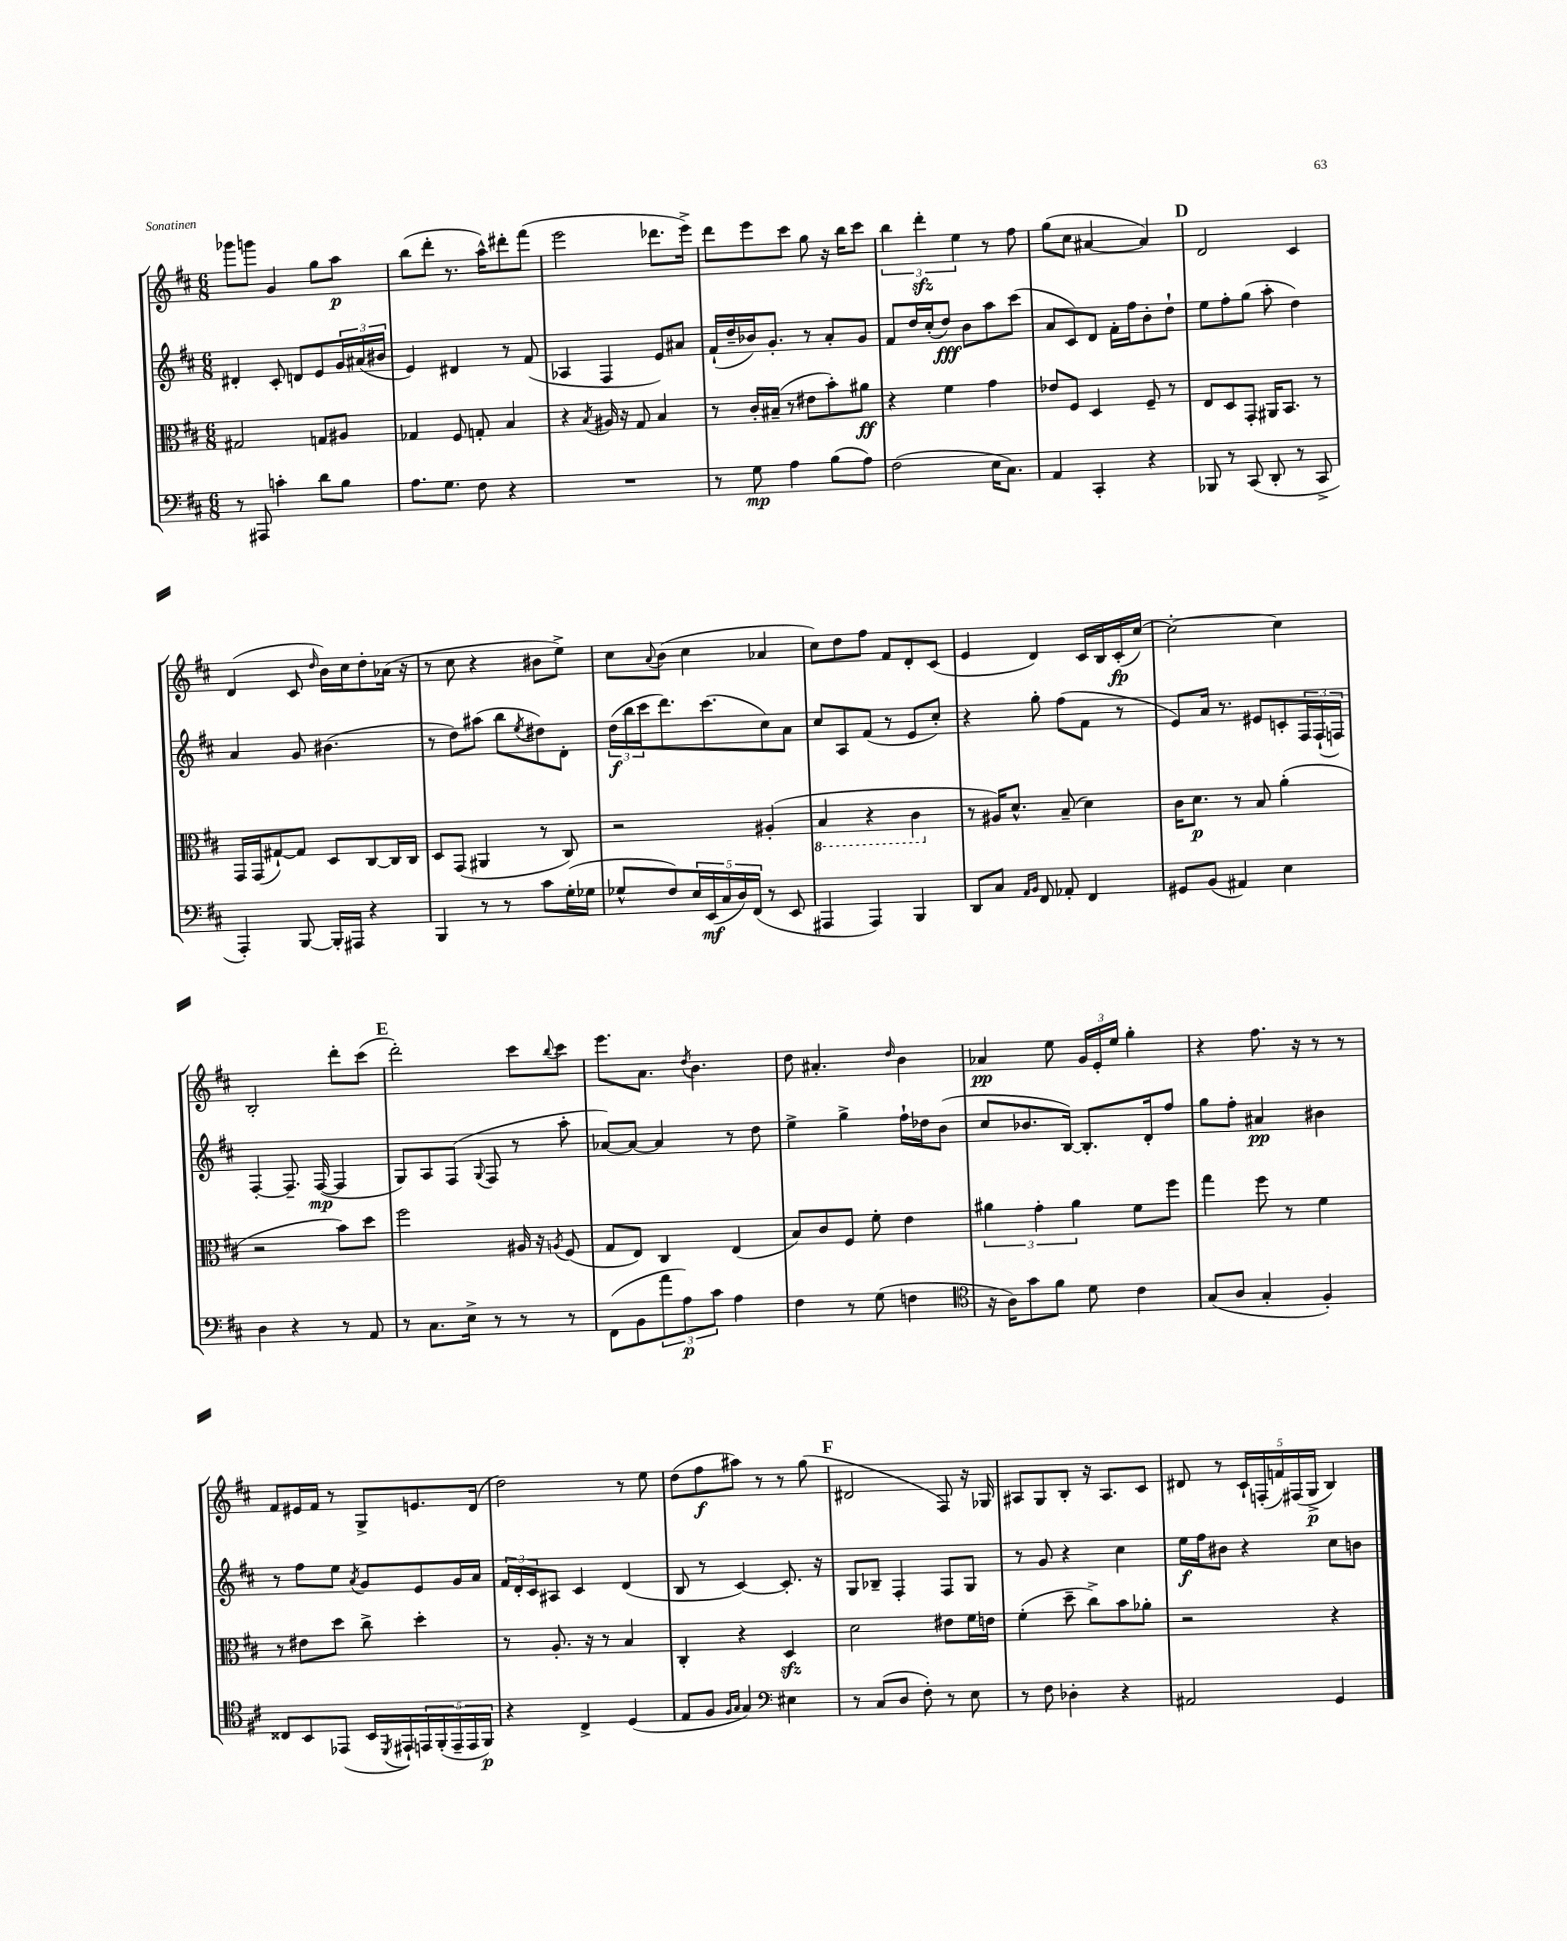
<<
\new StaffGroup <<
\new Staff = "s0" {
    \clef treble \key d \major \numericTimeSignature \time 6/8
    ges'''8 g'''8 g'4 g''8 a''8\p |
    b''8( d'''8-. r8. a''16-^) dis'''8-. fis'''8( |
    e'''2 des'''8. e'''16->) |
    d'''8 e'''8 cis'''8 g''8 r16 b''16 cis'''8 |
    \tuplet 3/2 { b''4 d'''4-.\sfz e''4 } r8 fis''8 |
    g''8( cis''8 ais'4~ ais'4) |
    \mark \markup { \bold "D" } d'2 cis'4 |
    d'4( cis'8 \grace { d''16 } b'16) cis''16 d''8-. aes'16( r16 |
    r8 cis''8 r4 bis'8 e''8->) |
    cis''8 \appoggiatura { a'8 } b'8( cis''4 aes'4 |
    cis''8) d''8 fis''8 fis'8 d'8-. cis'8( |
    e'4 d'4) cis'16 b16 cis'16-.\fp( cis''16~) |
    cis''2~-. cis''4 |
    b2-. d'''8-. cis'''8( |
    \mark \markup { \bold "E" } d'''2-.) cis'''8 \appoggiatura { b''8 } cis'''8 |
    e'''8. a'8. \acciaccatura { d''8 } b'4. |
    d''8 ais'4.-. \grace { d''16 } b'4 |
    aes'4\pp e''8 \tuplet 3/2 { g'16 e'16-. e''16 } g''4-. |
    r4 fis''8. r16 r8 r8 |
    fis'8 eis'16 fis'16 r8 g8-> e'8. d'16( |
    d''2) r8 e''8 |
    d''8( fis''8\f ais''8) r8 r8 g''8( |
    \mark \markup { \bold "F" } dis'2 fis8) r16 ges16 |
    ais8 g8 b8-. r16 ais8. cis'8 |
    dis'8 r8 \tuplet 5/4 { cis'16-! f16-.( f'16) fis16( g16->\p } b4) \bar "|." |
}
\new Staff = "s1" {
    \clef treble \key d \major \numericTimeSignature \time 6/8
    dis'4-. cis'8-. d'8 e'8 \tuplet 3/2 { g'16 ais'16( bis'16 } |
    e'4) dis'4 r8 fis'8( |
    aes4 fis4 e'8) ais'8 |
    fis'16-!( d''16-- bes'16) g'8.-. r8 a'8-. g'8 |
    fis'8 d''16 cis''16-.( d''8\fff) b'8 a''8 cis'''8( |
    a'8 cis'8) d'8 fis'16-. fis''16 b'8-. d''8-! |
    \mark \markup { \bold "D" } e''8 fis''8-. g''8( a''8-. d''4) |
    a'4 g'8 bis'4.( |
    r8 d''8) ais''8( b''8 \acciaccatura { e''8 } dis''8) d'8-. |
    \tuplet 3/2 { d''16\f( b''16 cis'''16 } d'''8.) cis'''8.( cis''8) a'8 |
    cis''8 a8 fis'8( r8 e'8 cis''8-.) |
    r4 g''8-. fis''8( fis'8 r8 |
    e'8) a'16 r8. eis'8 c'8-. \tuplet 3/2 { fis16 fis16-!( f16) } |
    fis4~-. fis8.-- fis16~\mp( fis4 |
    \mark \markup { \bold "E" } g8) a8 fis8( \appoggiatura { g8 } fis8 r8 a''8-. |
    aes'8~) aes'8~ aes'4 r8 d''8 |
    e''4-> g''4-> fis''16-! des''16 b'8( |
    cis''8 bes'8. b16~) b8.-. d'16-. fis''8 |
    g''8 fis''8-. ais'4\pp bis'4 |
    r8 fis''8 e''8 \acciaccatura { a'8 } g'8 e'8 g'16 a'16 |
    \tuplet 3/2 { fis'16 d'16-. cis'16 } ais8 cis'4 d'4( |
    b8 r8 cis'4~) cis'8.-. r16 |
    \mark \markup { \bold "F" } g8 bes8-- fis4-. fis8 g8 |
    r8 g'8 r4 cis''4 |
    e''16\f fis''16 bis'8 r4 cis''8 b'8 \bar "|." |
}
\new Staff = "s2" {
    \clef alto \key d \major \numericTimeSignature \time 6/8
    gis2 g8 ais8 |
    ges4 fis8 g8-. b4 |
    r4 \acciaccatura { b8 } ais16 r16 g8 b4 |
    r8 cis'16-. bis16--( r8 eis'8 b'8-.) ais'8\ff |
    r4 fis'4 g'4 |
    ees'8 fis8 d4 fis8-- r8 |
    \mark \markup { \bold "D" } e8 d8 g,8-. ais,16 b,8. r8 |
    g,16 g,16( gis8~-!) gis8 d8 cis8~ cis16 cis16 |
    d8 g,8( ais,4 r8 cis8) |
    r2 ais4-.( |
    \ottava #-1 b,4 r4 cis4 \ottava #0 |
    r8 ais16) d'8.-^ b8--( d'4) |
    cis'16 d'8.\p r8 b8 a'4-.( |
    r2 b'8) d''8 |
    \mark \markup { \bold "E" } fis''2 ais16 r16 \acciaccatura { a8 } fis8( |
    g8 e8) cis4 e4( |
    b8) cis'8 fis8 fis'8-. e'4 |
    \tuplet 3/2 { ais'4 g'4-. ais'4 } fis'8 fis''8 |
    g''4 fis''8 r8 fis'4 |
    r8 eis'8 d''8 cis''8-> d''4-. |
    r8 a8.-. r16 r8 b4 |
    cis4-. r4 d4\sfz |
    \mark \markup { \bold "F" } d'2 eis'8 fis'16 e'16 |
    fis'4-.( d''8-- cis''8->) b'8 aes'8-. |
    r2 r4 \bar "|." |
}
\new Staff = "s3" {
    \clef bass \key d \major \numericTimeSignature \time 6/8
    r8 ais,,8 c'4-. d'8 b8 |
    a8. g8. fis8 r4 |
    R2. |
    r8 g8\mp a4 b8( a8) |
    fis2( e16 cis8.) |
    a,4 cis,4-. r4 |
    \mark \markup { \bold "D" } bes,,8 r8 cis,8( d,8-. r8 cis,8-> |
    a,,4-.) b,,8~ b,,16-. ais,,16 r4 |
    b,,4 r8 r8 cis'8 g16-.( ges16 |
    ges8-^ fis8) \tuplet 5/4 { e16 e,16\mf( cis16 d16) fis,16( } r8 e,8 |
    ais,,4 ais,,4) b,,4 |
    d,8 cis8 \grace { a,16 b,16 } fis,8 aes,8-. fis,4 |
    gis,8 b,8( ais,4) e4 |
    d4 r4 r8 a,8 |
    \mark \markup { \bold "E" } r8 cis8. e16-> r8 r8 r8 |
    fis,8( b,8 \tuplet 3/2 { a'8 a8\p) cis'8 } a4 |
    fis4 r8 g8( f4 |
    \clef tenor r16 a16) g'8 fis'8 d'8 cis'4 |
    g8( a8 g4-. fis4-.) |
    cisis8 b,8 ees,8( b,16 \acciaccatura { d,8 } eis,16-!) \tuplet 5/4 { e,16 fis,16-.( e,16-- e,16 fis,16\p) } |
    r4 cis4-> d4( |
    e8 fis8 \grace { fis16 g16 } g4) \clef bass eis4 |
    \mark \markup { \bold "F" } r8 cis8( d8 fis8-.) r8 e8 |
    r8 fis8 des4-. r4 |
    ais,2 g,4 \bar "|." |
}
>>
>>
\layout { \context { \Score \remove "Bar_number_engraver" } }
